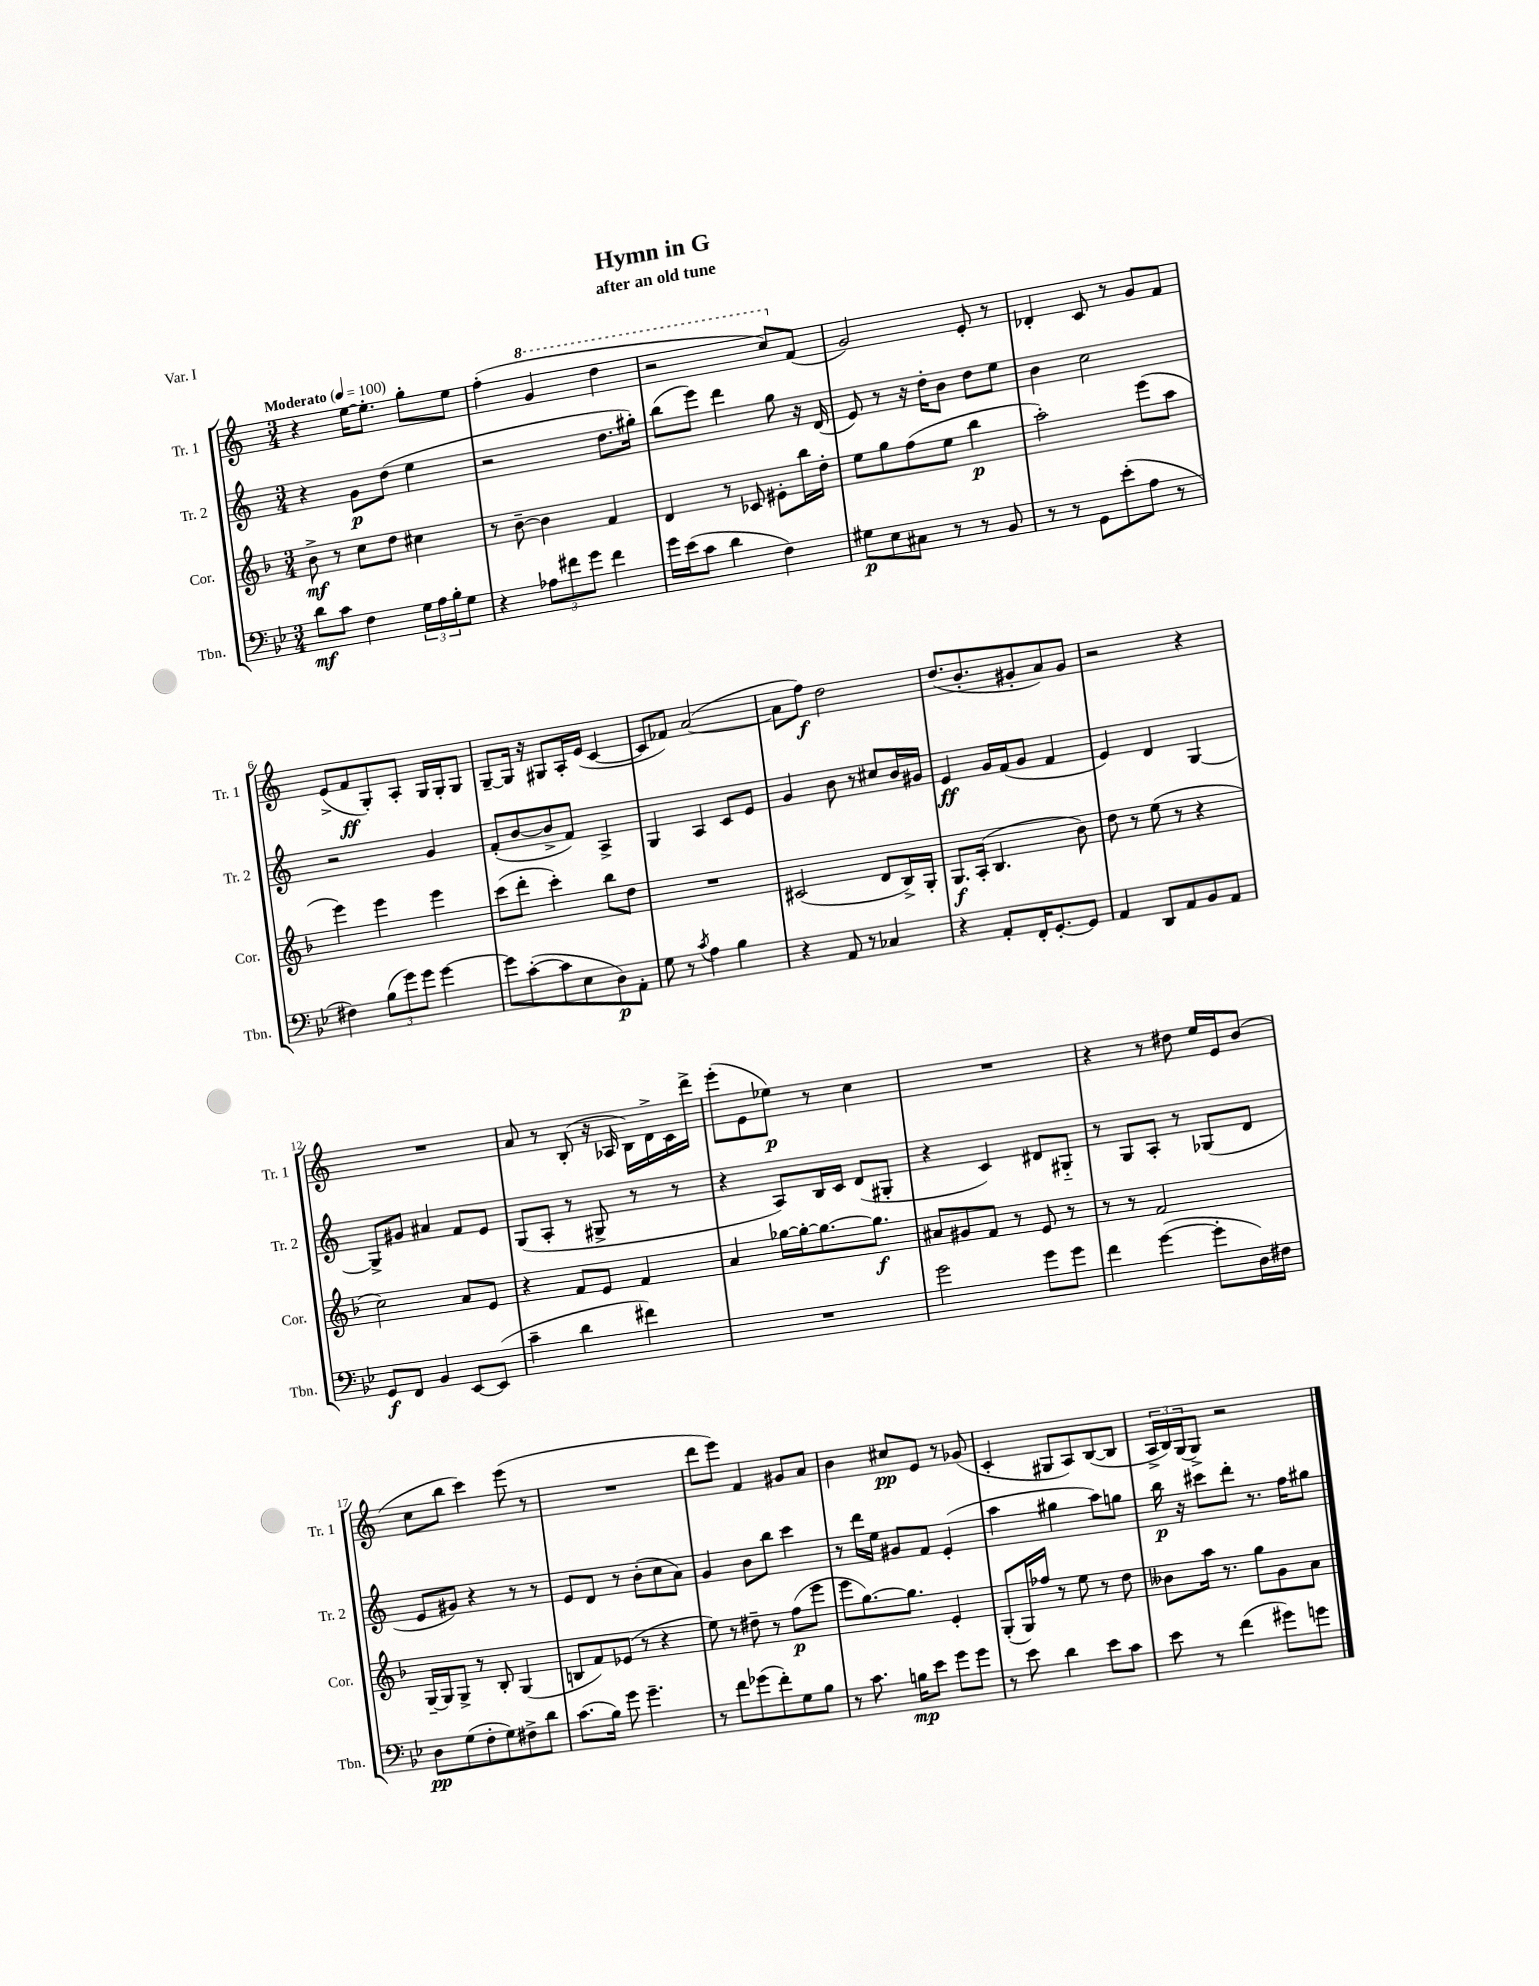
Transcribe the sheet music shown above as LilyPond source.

\header { title = "Hymn in G" subtitle = "after an old tune" piece = "Var. I" }
<<
\new StaffGroup <<
\new Staff = "s0" \with { instrumentName = "Tr. 1" shortInstrumentName = "Tr. 1" } {
    \clef treble \key c \major \numericTimeSignature \time 3/4 \tempo "Moderato" 4 = 100
    r4 e''16~ e''8.-. g''8-. e''8 |
    f''4-.( \ottava #1 g''4 d'''4 |
    r2 c'''8) \ottava #0 f'8( |
    g'2) e'8-. r8 |
    des'4-. c'8 r8 g'8 f'8 |
    e'8->( f'8\ff g8-.) a8-. g16 g16-. g8 |
    g8~-- g16 r16 gis8 a16-. e'16( c'4~ |
    c'8 fes'8) a'2~( |
    a'8 f''8\f) d''2 |
    d''8.( b'8.-. gis'8-. a'8) gis'8 |
    r2 r4 |
    R2. |
    a'8 r8 b8-.( r16 aes16 b16) d'16-> c'16 d'''16-> |
    e'''8-.( e'8 ees''8\p) r8 c''4 |
    R2. |
    r4 r8 dis''8 e''16 e'16 b'8( |
    c''8 b''8 c'''4) e'''8( r8 |
    R2. |
    d'''8 e'''8) f'4 gis'8 a'8 |
    b'4 cis''8\pp e'8 r8 ges'8( |
    c'4-. gis8 a8) b8~( b8 |
    \tuplet 3/2 { a16-> b16) g16( } g8->) r2 \bar "|." |
}
\new Staff = "s1" \with { instrumentName = "Tr. 2" shortInstrumentName = "Tr. 2" } {
    \clef treble \key c \major \numericTimeSignature \time 3/4
    r4 g'8\p d''8( e''4 |
    r2 d''8. gis''16-.) |
    b''8( e'''8) d'''4 g''8 r16 d'16( |
    e'8) r8 r16 d''16-. b'8 d''8 e''8 |
    b'4 c''2 |
    r2 g'4 |
    f'8-.( b'8~ b'8-> f'8) a4-> |
    g4 a4 c'8 e'8 |
    g'4 b'8 r8 cis''8 b'16 gis'16 |
    e'4\ff g'16 f'16( g'8 f'4 |
    e'4) d'4 g4~ |
    g8-> gis'8 ais'4 f'8 e'8 |
    g8( a8-. r8 gis8-> r8 r8 |
    r4 a8) b16 c'16 d'8( gis8-. |
    r4 c'4) dis'8 gis8-_ |
    r8 g8 a8-. r8 ges8( d'8 |
    e'8 gis'8) r4 r8 r8 |
    e'8 d'8 r8 b'8-.( c''8 a'8) |
    g'4 b'8 b''8 c'''4 |
    r8 d'''16 e''16 gis'8 f'8 e'4-.( |
    a''4 gis''4 a''8) g''8 |
    b''16\p r16 cis'''8 d'''8-. r8. f''16 gis''8 \bar "|." |
}
\new Staff = "s2" \with { instrumentName = "Cor." shortInstrumentName = "Cor." } {
    \clef treble \key f \major \numericTimeSignature \time 3/4
    bes'8->\mf r8 c''8 d''8 cis''4 |
    r8 bes'8~-- bes'4 f'4 |
    d'4 r8 ces'8 eis'8-. bes''16 d''16-. |
    e''8 g''8 f''8( e''8 bes''4\p |
    a''2-.) e'''8( a''8 |
    e'''4) e'''4 e'''4 |
    c'''8( d'''8-. c'''4-.) bes''8 d''8 |
    R2. |
    cis'2( d'8 bes16->) g16-. |
    g8.\f a16-.( bes4. bes'8) |
    d''8 r8 e''8( r8 r4 |
    c''2) a'8 e'8 |
    r4 f'8 e'8 f'4 |
    a'4 ges''16~ ges''16~-. ges''8.~ ges''8.\f |
    ais'8 gis'8 f'8 r8 e'8 r8 |
    r8 r8 f'2 |
    g16~-- g16 g8-> r8 bes8-. g4( |
    b8 f'8) ees'8( r8 r4 |
    e''8) r8 dis''8-- r8 f''8\p( e'''8 |
    e'''8 g''8.~) g''8. e'4-. |
    g8-.( g16) fes''16 r8 e''8 r8 d''8 |
    beses'8 a''16 r8. g''8 g'8 a'8 \bar "|." |
}
\new Staff = "s3" \with { instrumentName = "Tbn." shortInstrumentName = "Tbn." } {
    \clef bass \key bes \major \numericTimeSignature \time 3/4
    d'8\mf c'8 f4 \tuplet 3/2 { g16 a16 bes16-. } g8 |
    r4 \tuplet 3/2 { aes8 fis'8 g'8 } fis'4 |
    g'16 ees'16( c'8 d'4 f4) |
    gis8\p ees8 cis8 r8 r8 bes,8 |
    r8 r8 g,8 ees'8-.( a8 r8 |
    fis4) \tuplet 3/2 { bes8( g'8) g'8 } g'4~ |
    g'8 c'8~-.( c'8 ees8 d8\p) a,8-. |
    g8 r8 \acciaccatura { c'8 } a4 bes4 |
    r4 a,8 r8 ces4 |
    r4 a,8-. f,16-. g,8.~-. g,8 |
    a,4 d,8 a,8 bes,8 a,8 |
    g,8\f f,8 bes,4 ees,8~ ees,8( |
    c'4-- d'4 fis'4) |
    R2. |
    g'2 g'8 g'8 |
    f'4 g'4~( g'8-. d16) fis16 |
    d8\pp g8( f8-. g8) fis8-> d'8 |
    c'8.( bes16) g'8 g'4.-- |
    r8 f'8 ges'8( f'8-.) g8 bes8 |
    r8 c'8. b16\mp ees'8 g'8 g'8 |
    r8 ees'8 d'4 ees'8 c'8 |
    ees'8 r8 f'4( gis'8) g'8 \bar "|." |
}
>>
>>
